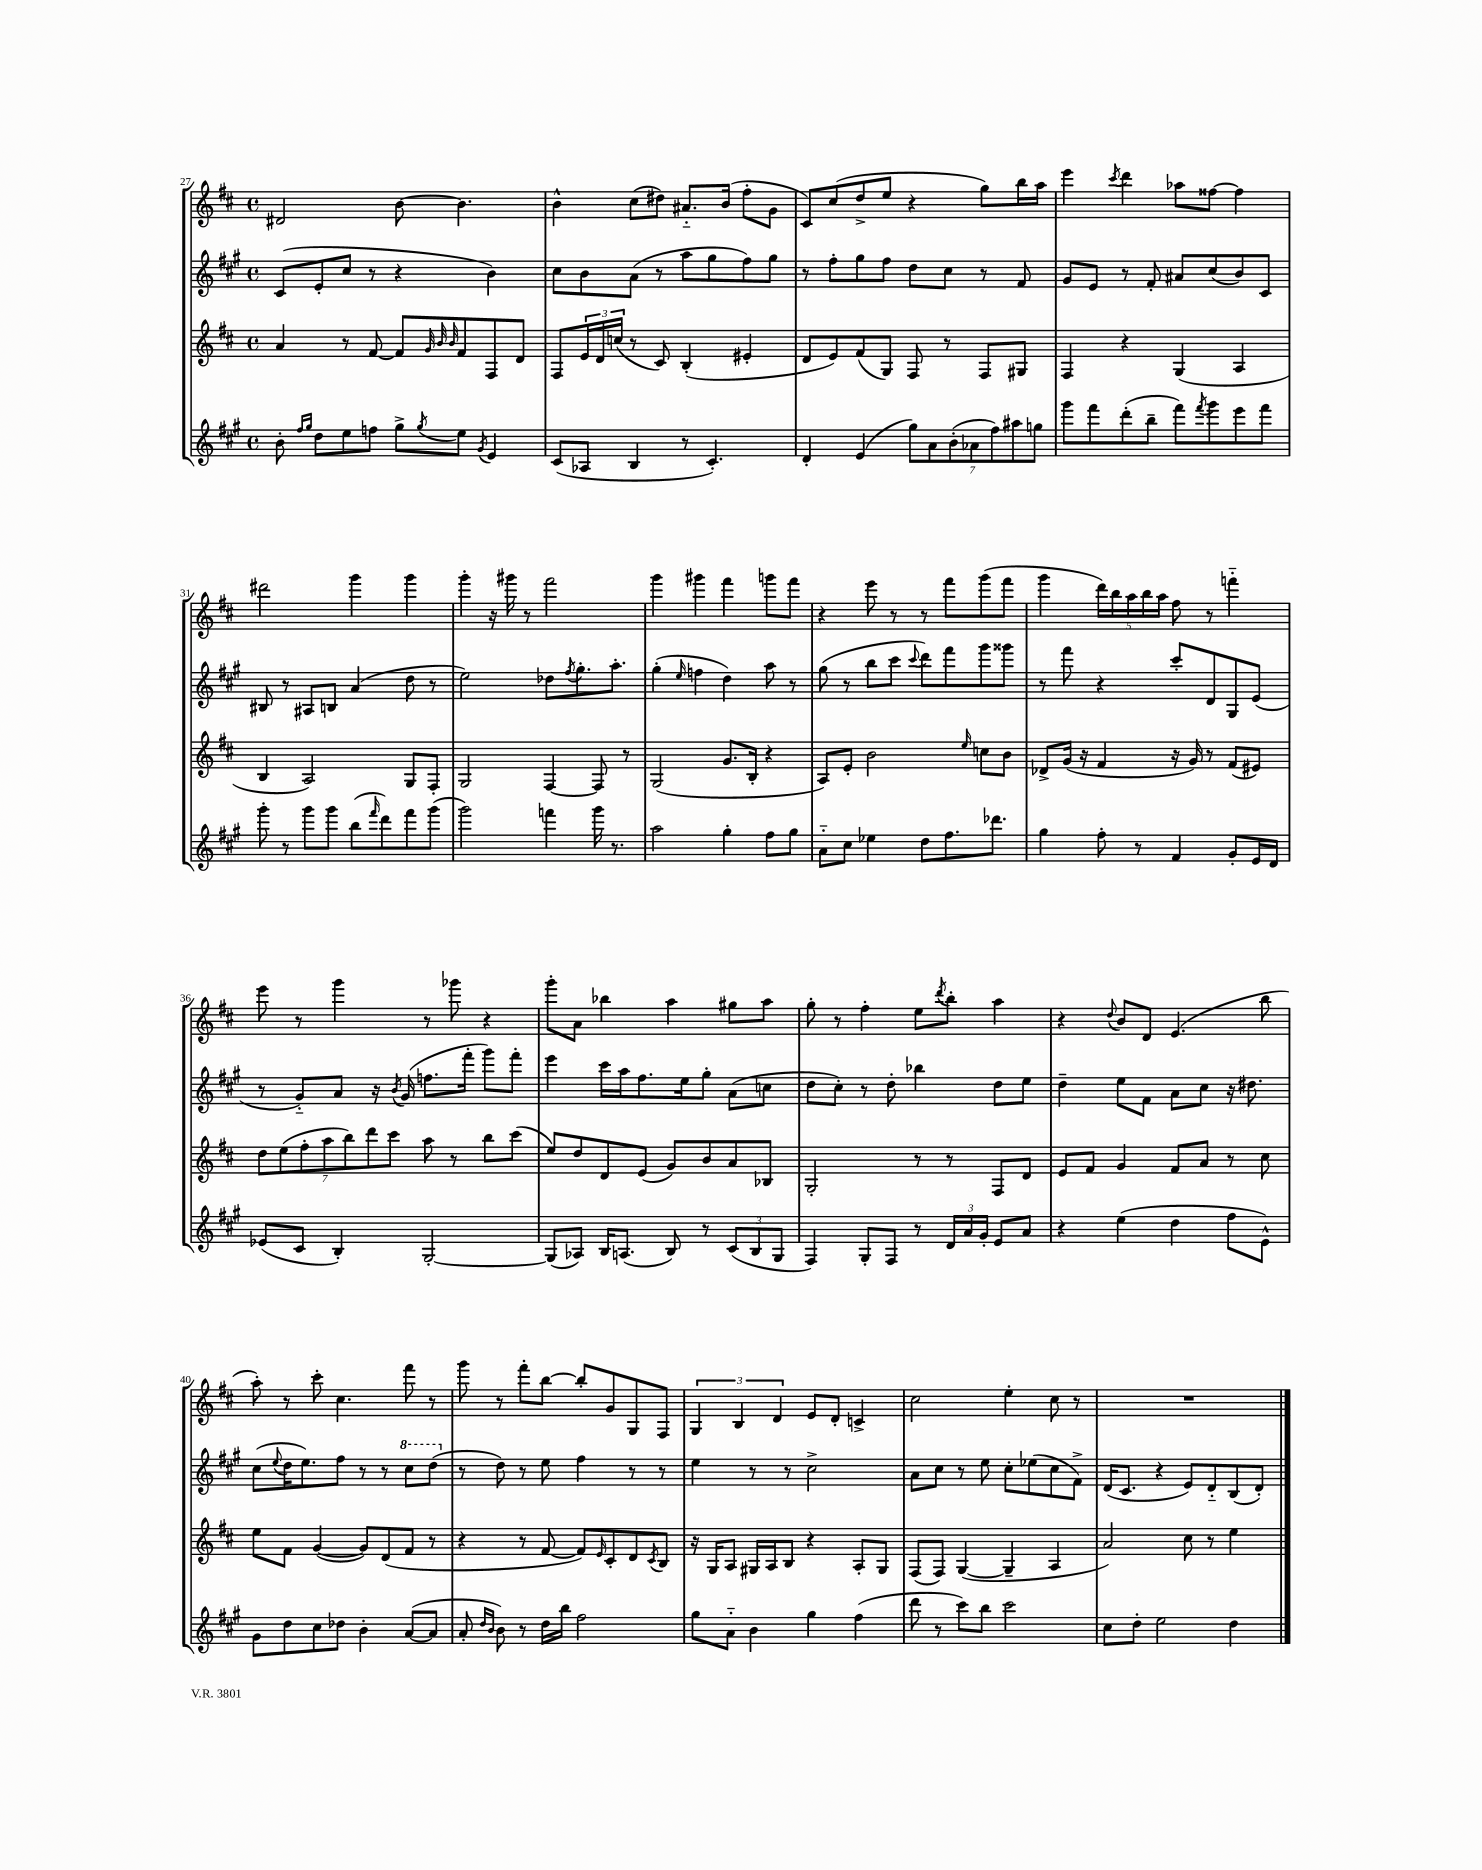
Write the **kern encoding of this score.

**kern	**kern	**kern	**kern
*part4	*part3	*part2	*part1
*staff4	*staff3	*staff2	*staff1
*clefG2	*clefG2	*clefG2	*clefG2
*k[f#c#g#]	*k[f#c#]	*k[f#c#g#]	*k[f#c#]
*M4/4	*M4/4	*M4/4	*M4/4
*met(c)	*met(c)	*met(c)	*met(c)
=27	=27	=27	=27
8b'\	4a/	(8c#/L	2d#X/
16qqff#/LL	.	.	.
16qqgg#/JJ	.	.	.
8dd\L	.	8e'/	.
8ee\	8r	8cc#/J	.
8ffn\J	[8f#/	8r	.
8gg#^\L	8f#/L]	4r	[8b\
.	32qqg/	.	.
.	32qqb/	.	.
8qgg#/	32qqb/	.	.
8ee\J	8f#/	.	4.b\]
8qg#/	.	.	.
4e/	8F#/	4b\)	.
.	8d/J	.	.
=28	=28	=28	=28
(8c#/L	8F#/L	8cc#\L	4b^^\
8A-X/J	24e/L	8b\	.
.	24d/	.	.
.	(24ccn/JJ	.	.
4B/	8r	(8a\J	(8cc#\L
.	8c#/)	8r	8dd#X\J)
8r	(4B'/	8aa\L	8.a#X/L
4.c#'/)	.	8gg#\	.
.	.	.	(16b/Jk
.	4e#X'/	8ff#\)	8ff#'\L
.	.	8gg#\J	8g\J
=29	=29	=29	=29
4d'/	8d/L	8r	8c#/L)
.	8e/)	8ff#'\L	(8cc#/
(4e/	(8f#/	8gg#\	8dd^/
.	8G/J)	8ff#\J	8ee/J
14gg#\L)	8F#/	8dd\L	4r
14a\	.	.	.
.	8r	8cc#\J	.
(14b'\	.	.	.
14a-X\	.	.	.
.	8F#/L	8r	8gg\L)
14ff#\)	.	.	.
14aa#X\	.	.	.
.	8G#X/J	8f#/	16bb\L
14ggn\J	.	.	.
.	.	.	16aa\JJ
=30	=30	=30	=30
8ggg#\L	4F#/	8g#/L	4eee\
8fff#\	.	8e/J	.
.	.	.	8qccc#/
(8ddd'\	4r	8r	4ddd\
8bb~\J	.	8f#'/	.
8fff#\L)	(4G/	8a#X/L	8aa-X\L
8qfff#/	.	.	.
8ggg#\	.	(8cc#/	[8ff##X\J
8eee\	4A/	8b/)	4ff##\]
8fff#\J	.	8c#/J	.
!!LO:LB:g=z
=31	=31	=31	=31
8ggg#'\	4B/	8B#X/	2ddd#X\
8r	.	8r	.
8ggg#\L	2A/)	8A#X/L	.
8ggg#\J	.	8Bn/J	.
(8bb\L	.	(4a/	4ggg\
16qqfff#/	.	.	.
8ddd\)	.	.	.
8fff#\	8G/L	8dd\	4ggg\
(8ggg#\J	8F#'/J	8r	.
=32	=32	=32	=32
2ggg#\)	2G/	2ee\)	4ggg'\
.	.	.	16r
.	.	.	16ggg#X\
.	.	.	8r
4fffn\	[4F#/	8dd-X\L	2fff#\
.	.	8qff#/	.
.	.	8.gg#'\	.
16ggg#\	8F#/]	.	.
8.r	.	8.aa'\J	.
.	8r	.	.
=33	=33	=33	=33
2aa\	(2G/	(4gg#'\	4ggg\
.	.	16qqee/	.
.	.	4ffn\	4ggg#X\
4gg#'\	8.g/L	4dd\)	4fff#\
.	16B'/Jk	.	.
8ff#\L	4r	8aa\	8gggn\L
8gg#\J	.	8r	8fff#\J
=34	=34	=34	=34
8a\L	8A/L)	(8gg#\	4r
8cc#\J	8e'/J	8r	.
4ee-X\	2b\	8bb\L	8eee\
.	.	8ccc#\J	8r
.	.	8qqccc#/	.
8dd\L	.	8ddd\L)	8r
8.ff#\	.	8fff#\	8fff#\L
.	16qqee/	.	.
.	8ccn\L	8ggg#\	(8ggg\
8.ddd-X\J	.	.	.
.	8b\J	8ggg##X\J	8fff#\J
=35	=35	=35	=35
4gg#\	8d-X^/L	8r	4ggg\
.	(16g/Jk	8fff#\	.
.	16r	.	.
8ff#'\	4f#/	4r	20ddd\LL)
.	.	.	20bb\
.	.	.	20aa\
8r	.	.	.
.	.	.	20bb\
.	.	.	20aa\JJ
4f#/	16r	8ccc#'/L	8ff#\
.	16g/)	.	.
.	8r	8d/	8r
8g#'/L	(8f#/L	8G#/	4fffn\
16e/L	8e#X/J)	(8e/J	.
16d/JJ	.	.	.
!!LO:LB:g=z
=36	=36	=36	=36
(8e-X/L	14dd\L	8r	8eee\
.	(14ee\	.	.
8c#/J	.	8g#/L)	8r
.	14ff#'\	.	.
.	14aa\	.	.
4B'/)	.	8a/J	4ggg\
.	14bb\)	.	.
.	14ddd\	.	.
.	.	16r	.
.	14ccc#\J	.	.
.	.	8qb/	.
.	.	(16g#/	.
[2G#'/	8aa\	8.ffn\L	8r
.	8r	.	8ggg-X\
.	.	16fff#'\Jk	.
.	8bb\L	8ggg#\L)	4r
.	(8ccc#\J	8fff#'\J	.
=37	=37	=37	=37
(8G#/L]	8ee/L)	4eee\	8ggg'\L
8A-X/J)	8dd/	.	8a\J
16B/KL	8d/	16ccc#\LL	4bb-X\
(8.An/J	.	16aa\J	.
.	(8e/J	8.ff#\	.
8B/)	8g/L)	.	4aa\
.	.	16ee\k	.
8r	8b/	8gg#'\J	.
(12c#/L	8a/	(8a\L	8gg#X\L
12B/	.	.	.
.	8B-X/J	8ccn\J	8aa\J
12G#/J	.	.	.
=38	=38	=38	=38
4F#/)	2G'/	8dd\L	8gg'\
.	.	8cc#'\J)	8r
8G#'/L	.	8r	4ff#'\
8F#/J	.	8dd'\	.
8r	8r	4bb-X\	8ee\L
.	.	.	8qddd/
24d/LL	8r	.	8bb'\J
24a/	.	.	.
24g#'/JJ	.	.	.
8e/L	8F#/L	8dd\L	4aa\
8a/J	8d/J	8ee\J	.
=39	=39	=39	=39
4r	8e/L	4dd~\	4r
.	8f#/J	.	.
.	.	.	8qqdd/
(4ee\	4g/	8ee\L	8b/L
.	.	8f#\J	8d/J
4dd\	8f#/L	8a\L	(4.e/
.	8a/J	8cc#\J	.
8ff#\L	8r	16r	.
.	.	8.dd#X\	.
8e^^\J)	8cc#\	.	8bb\
!!LO:LB:g=z
=40	=40	=40	=40
8g#\L	8ee\L	(8cc#\L	8aa'\)
.	.	8qqee/	.
8dd\	8f#\J	16dd\K	8r
.	.	8.ee\)	.
8cc#\	([4g/	.	8ccc#'\
8dd-X\J	.	8ff#\J	4.cc#\
4b'\	8g/L])	8r	.
.	(8d/	8r	.
*	*	*8va	*
([8a/L	8f#/J	8ccc#\L	8fff#\
8a/J]	8r	(8ddd\J	8r
=41	=41	=41	=41
*	*	*X8va	*
8a'/	4r	8r	8ggg\
16qqdd/LL	.	.	.
16qqb/JJ	.	.	.
8b\)	.	8dd\)	8r
8r	8r	8r	8fff#'\L
16dd\LL	[8f#/	8ee\	[8bb\J
16bb\JJ	.	.	.
2ff#\	8f#/L])	4ff#\	8bb'/L]
.	16qqe/	.	.
.	8c#'/	.	8g/
.	8d/	8r	8G/
.	8qc#/	.	.
.	8B/J	8r	8F#/J
=42	=42	=42	=42
8gg#\L	16r	4ee\	6G/
.	16G/KL	.	.
8a\J	8A/J	.	.
.	.	.	6B/
4b\	16G#X/LL	8r	.
.	16A/J	.	.
.	.	.	6d/
.	8B/J	8r	.
4gg#\	4r	2cc#^\	8e/L
.	.	.	8d'/J
(4ff#\	8A'/L	.	4cn^/
.	8G#/J	.	.
=43	=43	=43	=43
8ddd\	(8F#/L	8a\L	2cc#\
8r	8F#/J)	8cc#\J	.
8ccc#\L)	([4G/	8r	.
8bb\J	.	8ee\	.
2ccc#\	4G~/]	8cc#'\L	4ee'\
.	.	(8ee-X\	.
.	4A/	8cc#\	8cc#\
.	.	8f#^\J)	8r
=44	=44	=44	=44
8cc#\L	2a/)	(16d/KL	1r
.	.	8.c#/J	.
8dd'\J	.	.	.
2ee\	.	4r	.
.	8cc#\	8e/L)	.
.	8r	8d/	.
4dd\	4ee\	(8B/	.
.	.	8d'/J)	.
==	==	==	==
*-	*-	*-	*-
